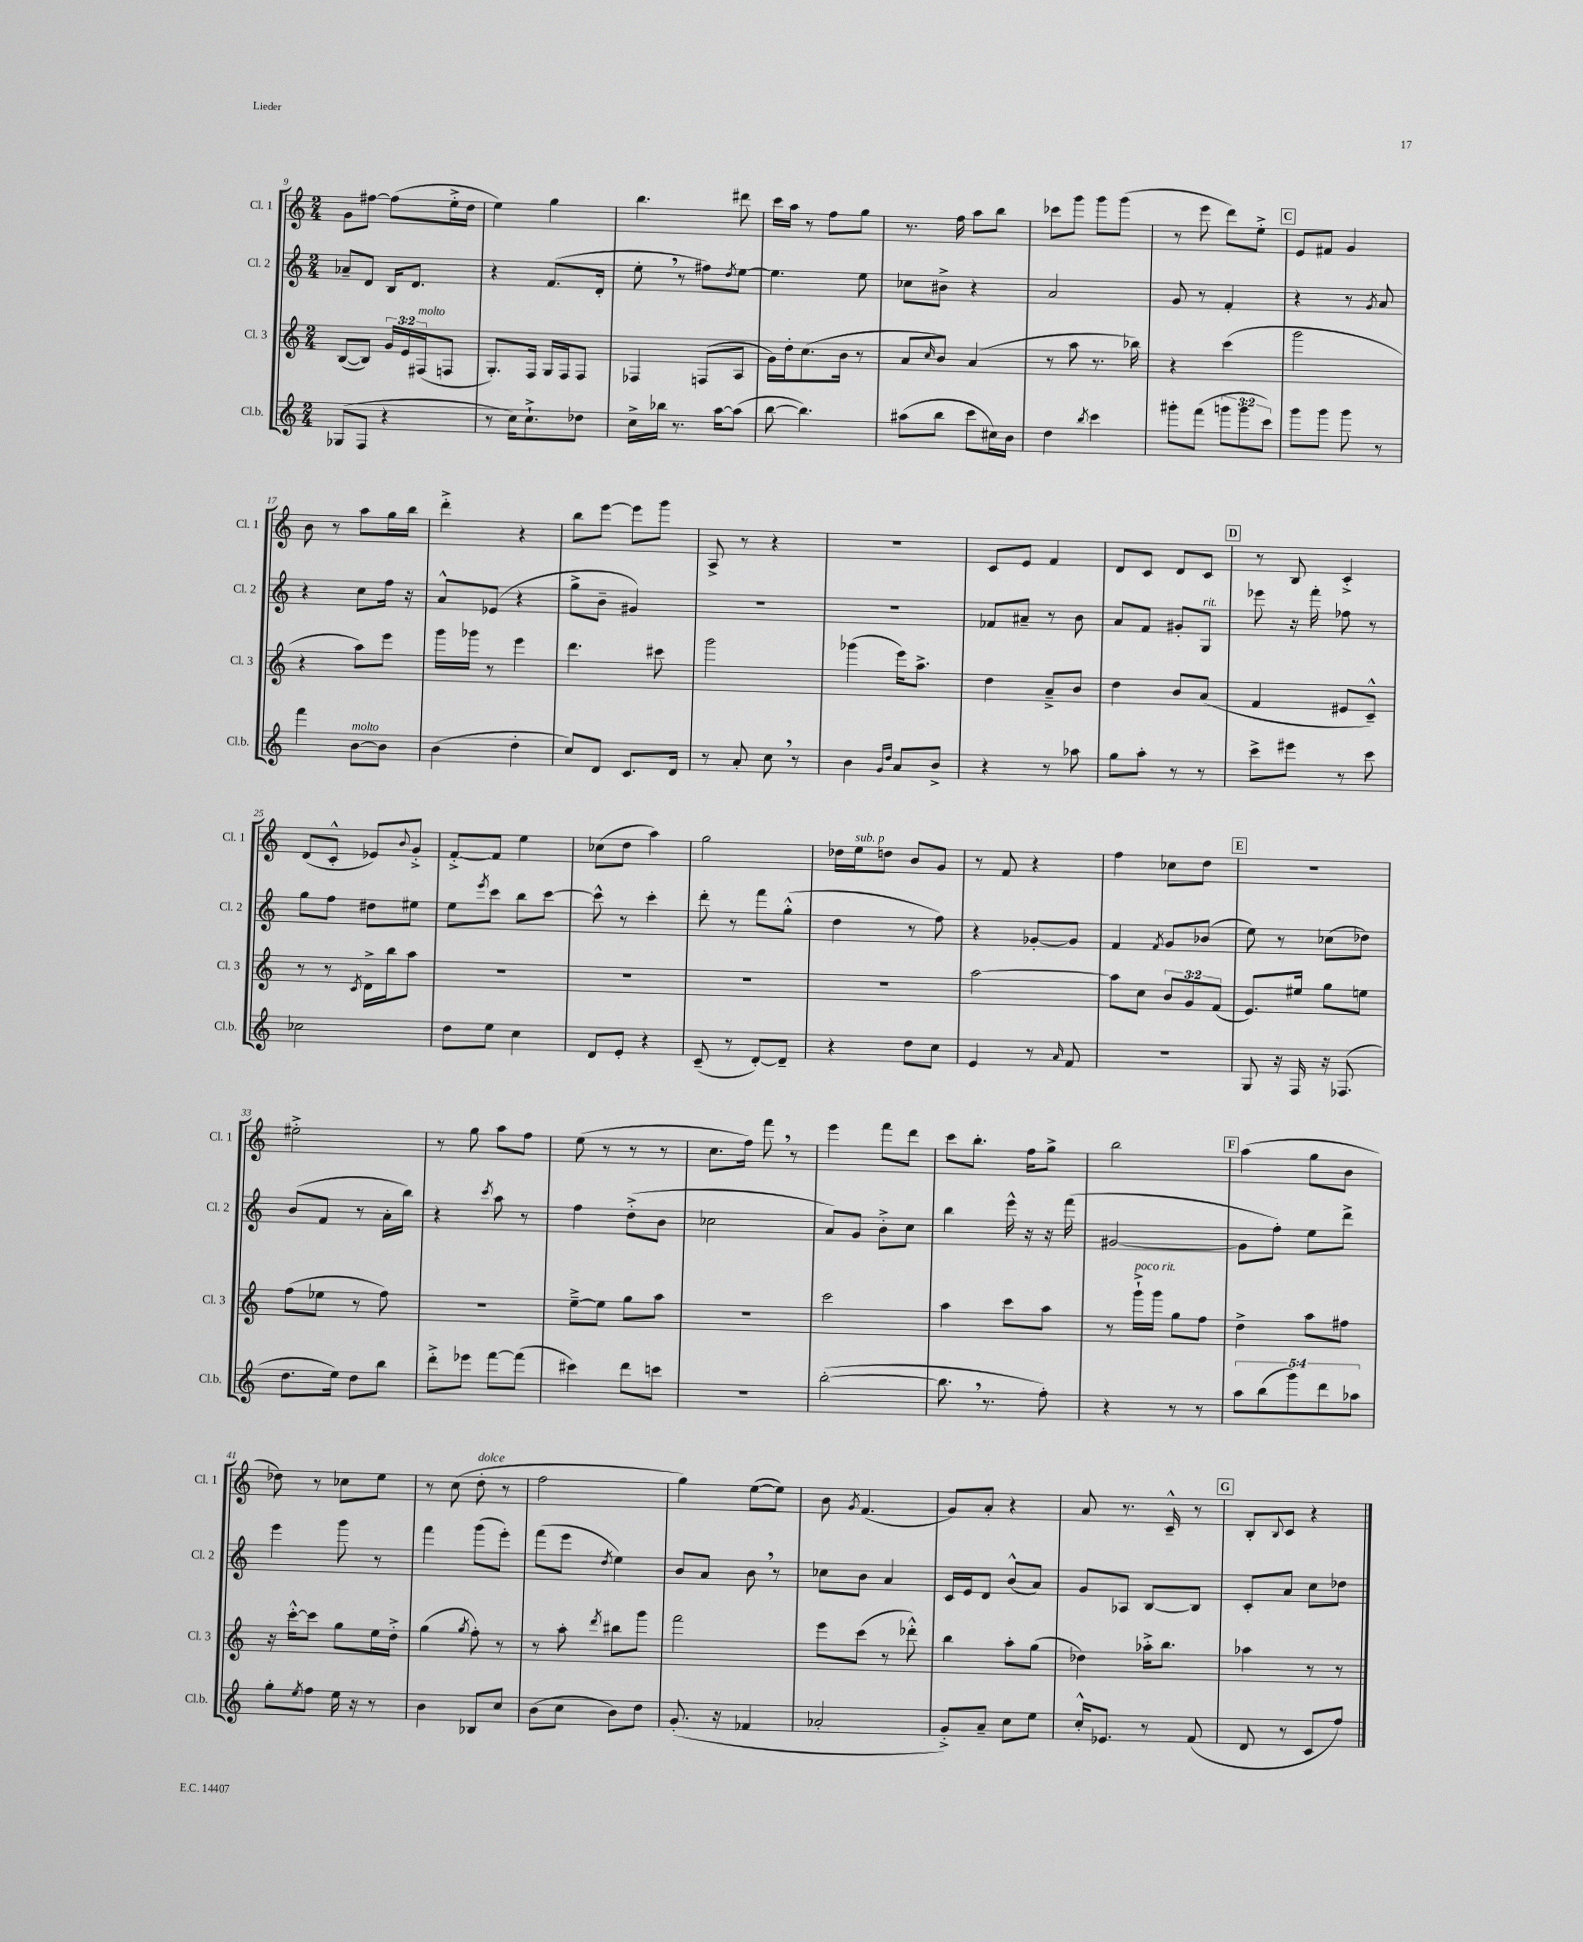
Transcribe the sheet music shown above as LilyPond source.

<<
\new StaffGroup <<
\new Staff = "s0" \with { instrumentName = "Cl. 1" shortInstrumentName = "Cl. 1" } {
    \clef treble \key c \major \numericTimeSignature \time 2/4
    g'8 fis''8~ fis''8( e''16-.-> d''16 |
    e''4) g''4 |
    b''4. dis'''8 |
    c'''16 a''16 r8 f''8 g''8 |
    r8. f''16 a''8 b''8 |
    ces'''8 g'''8 g'''8 g'''8( |
    r8 e'''8 d'''8) e''8-.-> |
    \mark \markup { \box "C" } e'8 fis'8 g'4 |
    b'8 r8 a''8 g''16 b''16 |
    d'''4-.-> r4 |
    b''8 e'''8~ e'''8 g'''8 |
    a8-> r8 r4 |
    R2 |
    c'8 e'8 f'4 |
    d'8 c'8 d'8 c'8 |
    \mark \markup { \box "D" } r8 b8 c'4-.-> |
    d'8( c'8-.-^ ees'8) \appoggiatura { b'8 } g'8-.-> |
    f'8~-.-> f'8 e''4 |
    ces''8( d''8 a''4) |
    g''2 |
    des''16 e''16^\markup { \italic "sub. p" } d''8 b'8 g'8 |
    r8 f'8 r4 |
    f''4 ces''8 d''8 |
    \mark \markup { \box "E" } r2 |
    eis''2-.-> |
    r8 g''8 a''8 f''8 |
    e''8( r8 r8 r8 |
    c''8. f''16) f'''8 \breathe r8 |
    e'''4 f'''8 d'''8 |
    c'''8 b''8.-. f''16 g''8-> |
    b''2 |
    \mark \markup { \box "F" } a''4( g''8 b'8 |
    des''8) r8 ces''8 e''8 |
    r8 c''8( d''8-.^\markup { \italic "dolce" } r8 |
    f''2 |
    g''4) e''8~( e''8) |
    b'8 \acciaccatura { g'8 } f'4.( |
    g'8) a'8-. r4 |
    a'8 r8. c'16---^ r8 |
    \mark \markup { \box "G" } b8-. \appoggiatura { b8 } c'8 r4 \bar "|." |
}
\new Staff = "s1" \with { instrumentName = "Cl. 2" shortInstrumentName = "Cl. 2" } {
    \clef treble \key c \major \numericTimeSignature \time 2/4
    aes'8-- d'8 b16 d'8. |
    r4 f'8.( d'16-. |
    e''8-. \breathe r8 fis''8) \acciaccatura { d''8 } e''8~ |
    e''4. e''8 |
    ces''8 bis'8-> r4 |
    a'2 |
    g'8 r8 f'4-. |
    \mark \markup { \box "C" } r4 r8 \acciaccatura { g'8 } a'8 |
    r4 c''8 f''16 r16 |
    a'8-^ ees'8( r4 |
    g''8-> b'8-- gis'4) |
    R2 |
    R2 |
    fes'8 ais'8-- r8 b'8 |
    a'8 f'8 gis'8-. g8^\markup { \italic "rit." } |
    \mark \markup { \box "D" } ees'''8 r16 f'''16-. fes''8 r8 |
    g''8 f''8 dis''8 eis''8 |
    e''8 \acciaccatura { e'''8 } c'''8 b''8 c'''8~ |
    c'''8-^ r8 c'''4-. |
    d'''8-. r8 f'''8 g''8-.-^( |
    d''4 r8 f''8) |
    r4 ges'8~-. ges'8 |
    f'4 \acciaccatura { f'8 } g'8 bes'8( |
    \mark \markup { \box "E" } e''8) r8 ces''8( des''8) |
    b'8( f'8 r8 a'16-. b''16) |
    r4 \acciaccatura { c'''8 } a''8 r8 |
    f''4 d''8-.->( b'8 |
    ces''2 |
    a'8) g'8 b'8-.-> c''8 |
    b''4 e'''16-^ r16 r16 f'''16( |
    gis'2~ |
    \mark \markup { \box "F" } gis'8 f''8-.) e''8 d'''8-> |
    e'''4 g'''8 r8 |
    f'''4 g'''8( e'''8-.) |
    f'''8( e'''8 \acciaccatura { d''8 } e''4) |
    b'8 a'8 b'8 \breathe r8 |
    ces''8 b'8 a'4 |
    c'16 e'16 d'8 b'8-^( a'8) |
    g'8 aes8 b8~ b8 |
    \mark \markup { \box "G" } c'8-. a'8 c''8 des''8 \bar "|." |
}
\new Staff = "s2" \with { instrumentName = "Cl. 3" shortInstrumentName = "Cl. 3" } {
    \clef treble \key c \major \numericTimeSignature \time 2/4 \override Staff.TupletNumber.text = #tuplet-number::calc-fraction-text
    b8~( b8) \tuplet 3/2 { g'16 e'16 fis16^\markup { \italic "molto" }( } f8 |
    g8.-.) f16 g16 f16 f8 |
    fes4 f8( a8 |
    g'16) d''16-. c''8.( b'16 r8 |
    a'8 \grace { c''16 } b'8) a'4( |
    r8 a''8 r8. bes''16) |
    r4 c'''4( |
    \mark \markup { \box "C" } g'''2 |
    r4 a''8) e'''8 |
    g'''16 ges'''16 r8 e'''4 |
    d'''4. cis'''8 |
    g'''2 |
    ges'''4( e'''16) a''8.-> |
    d''4 a'8---> b'8 |
    d''4 b'8 a'8( |
    \mark \markup { \box "D" } f'4 eis'8 c'8---^) |
    r8 r8 \acciaccatura { c'8 } d'16-> b''16 a''8 |
    R2 |
    R2 |
    R2 |
    R2 |
    a''2~ |
    a''8 c''8 \tuplet 3/2 { b'8 g'8 f'8( } |
    \mark \markup { \box "E" } e'8.) eis''16 g''8 e''8 |
    f''8( ees''8 r8 f''8) |
    r2 |
    e''8~---> e''8 g''8 a''8 |
    r2 |
    c'''2 |
    a''4 c'''8 a''8 |
    r8 g'''16-!->^\markup { \italic "poco rit." } g'''16 g''8 f''8 |
    \mark \markup { \box "F" } d''4-> a''8 fis''8 |
    r16 c'''16~-.-^ c'''8 g''8 e''16 d''16-.-> |
    g''4( \acciaccatura { g''8 } f''8-.) r8 |
    r8 a''8-. \acciaccatura { d'''8 } bis''8 g'''8 |
    f'''2 |
    e'''8 c'''8( r8 des'''8-.-^) |
    b''4 a''8-. g''8( |
    des''4) aes''16-.-> b''8. |
    \mark \markup { \box "G" } aes''4 r8 r8 \bar "|." |
}
\new Staff = "s3" \with { instrumentName = "Cl.b." shortInstrumentName = "Cl.b." } {
    \clef treble \key c \major \numericTimeSignature \time 2/4 \override Staff.TupletNumber.text = #tuplet-number::calc-fraction-text
    ges8( f8 r4 |
    r8 c''16) c''8.-!-> des''8 |
    c''16-> bes''16 r8. a''16~ a''8( |
    b''8~ b''4.) |
    ais''8( b''8 c'''8 cis''16) b'16 |
    d''4 \acciaccatura { b''8 } c'''4 |
    gis'''8-. f'''8( \tuplet 3/2 { g'''8 g'''8 c'''8) } |
    \mark \markup { \box "C" } g'''8 g'''8 g'''8 r8 |
    f'''4 b'8~^\markup { \italic "molto" } b'8 |
    b'4( d''4-. |
    c''8) d'8 c'8. d'16 |
    r8 a'8-. c''8 \breathe r8 |
    b'4 \grace { g'16 d''16 } a'8 b'8-> |
    r4 r8 aes''8 |
    g''8 a''8-. r8 r8 |
    \mark \markup { \box "D" } c'''8-> eis'''8 r8 c'''8 |
    ces''2 |
    d''8 e''8 c''4 |
    d'8 e'8-. r4 |
    c'8--( r8 d'8~-.) d'8-- |
    r4 d''8 c''8 |
    e'4 r8 \grace { a'16 } f'8 |
    R2 |
    \mark \markup { \box "E" } g8 r16 f16 r16 fes8.( |
    d''8. e''16) d''8 b''8 |
    d'''8-.-> ees'''8 f'''8~ f'''8( |
    cis'''4) d'''8 c'''8 |
    R2 |
    b''2~-.( |
    b''8. \breathe r8. f''8-.) |
    r4 r8 r8 |
    \mark \markup { \box "F" } \tuplet 5/4 { a''8 b''8( g'''8) d'''8 aes''8 } |
    g''8-. \acciaccatura { e''8 } f''8 e''16 r16 r8 |
    b'4 bes8 c''8 |
    b'8( c''8 b'8) d''8 |
    g'8.-.( r16 fes'4 |
    aes'2-. |
    g'8-.->) a'8-- c''8 e''8 |
    c''16-.-^ ees'8. r8 f'8( |
    \mark \markup { \box "G" } d'8 r8 c'8 f''8) \bar "|." |
}
>>
>>
\layout { \context { \Score currentBarNumber = #9 } }
